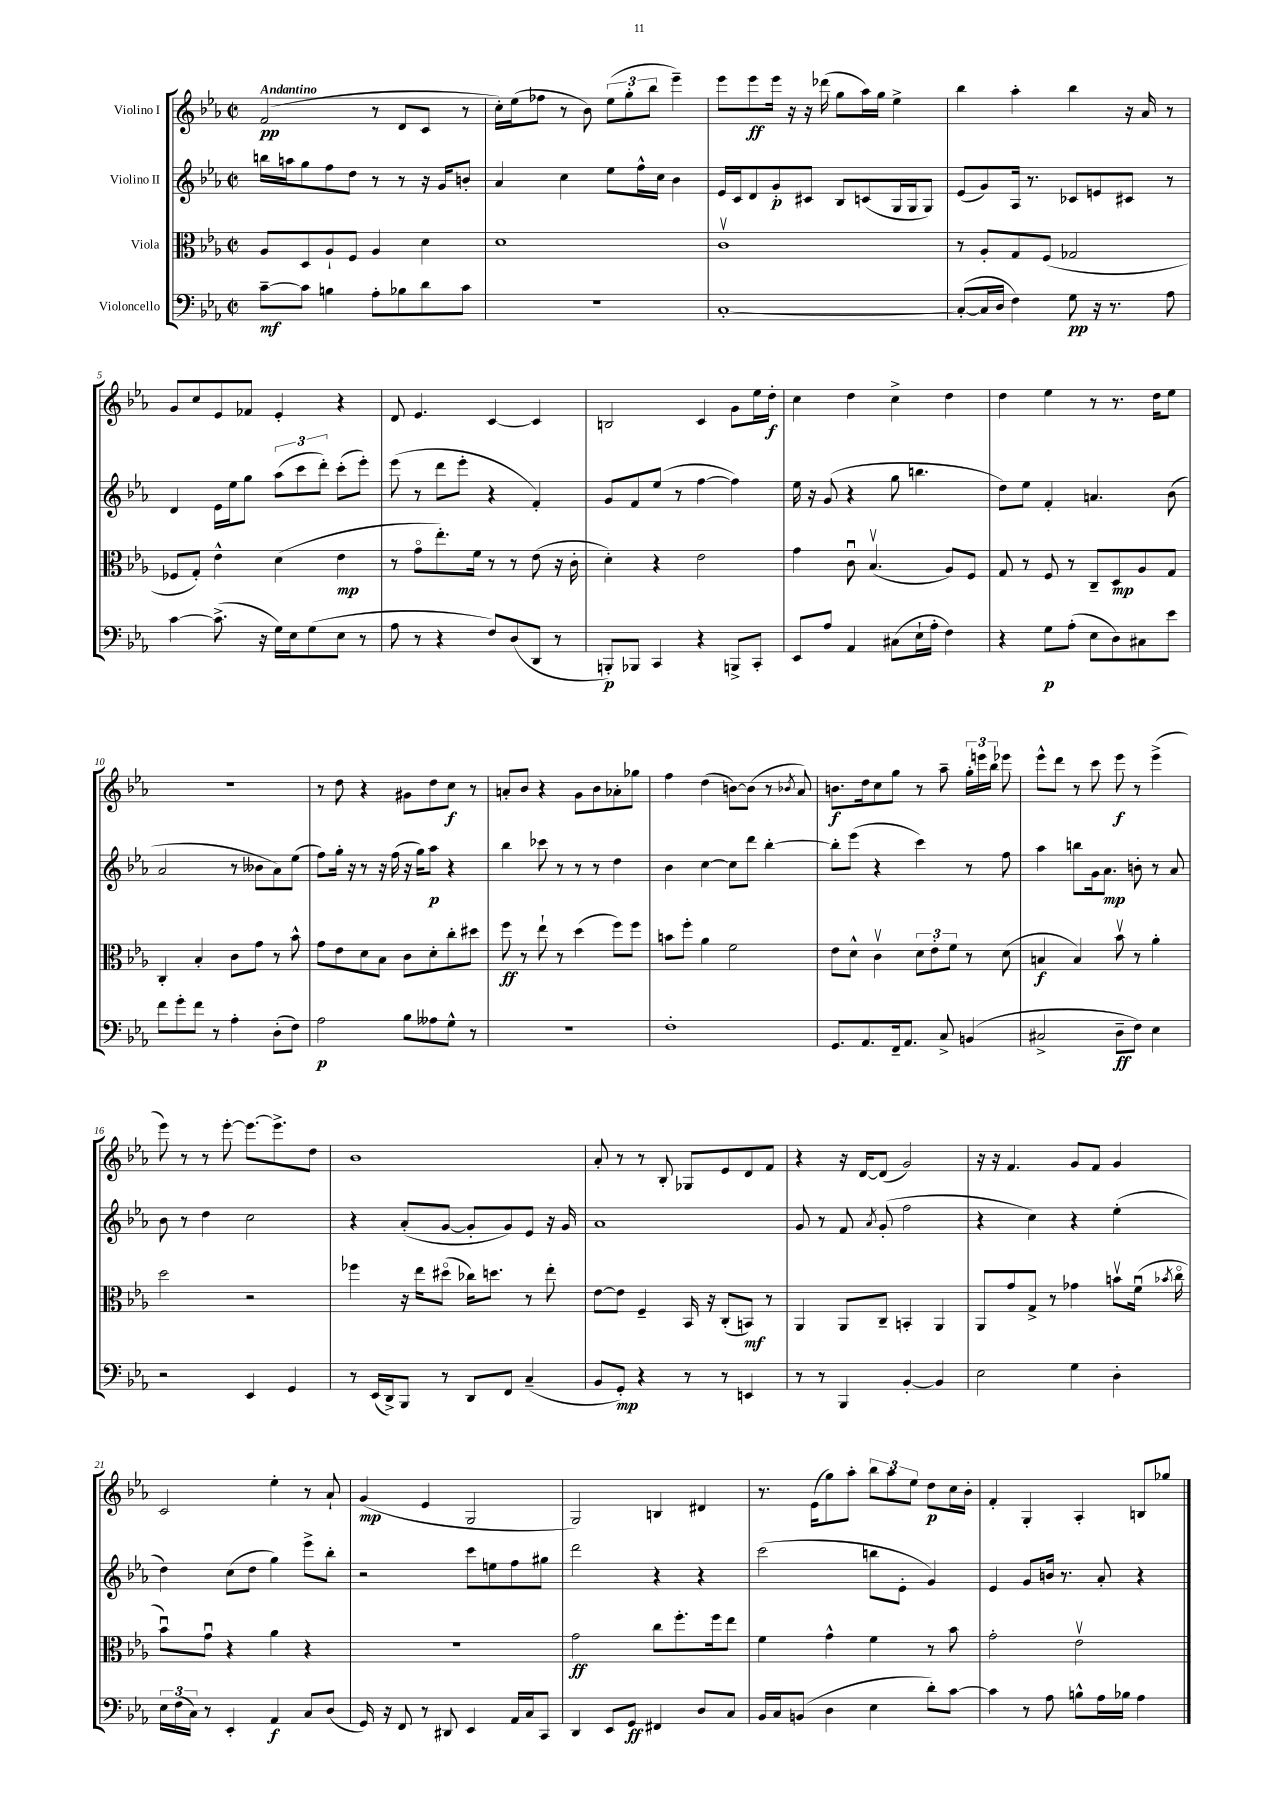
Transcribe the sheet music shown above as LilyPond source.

<<
\new StaffGroup <<
\new Staff = "s0" \with { instrumentName = "Violino I" } {
    \clef treble \key ees \major \defaultTimeSignature \time 2/2 \tempo "Andantino"
    \autoBeamOff f'2\pp( r8 d'8[ c'8] r8 |
    c''16[-.) ees''16( fes''8] r8 bes'8) \tuplet 3/2 { ees''8[( g''8-. bes''8] } ees'''4--) |
    ees'''8[ ees'''8\ff ees'''16] r16 r16 des'''16( g''8[ aes''16) g''16] ees''4-> |
    bes''4 aes''4-. bes''4 r16 aes'16 r8 |
    g'8[ c''8 ees'8 fes'8] ees'4-. r4 |
    d'8 ees'4. c'4~ c'4 |
    b2 c'4 g'8[ ees''16 d''16]-.\f |
    c''4 d''4 c''4-> d''4 |
    d''4 ees''4 r8 r8. d''16[ ees''8] |
    R1 |
    r8 d''8 r4 gis'8[ d''8 c''8]\f r8 |
    a'8[-. bes'8] r4 g'8[ bes'8 aes'8-. ges''8] |
    f''4 d''4( b'8[~) b'8]( r8 \acciaccatura { bes'8 } aes'8) |
    b'8.[\f d''16 c''8 g''8] r8 aes''8-- \tuplet 3/2 { g''16[-. e'''16 bes''16] } ees'''8 |
    ees'''8[-^ d'''8] r8 c'''8 ees'''8\f r8 ees'''4->( |
    ees'''8) r8 r8 ees'''8~-. ees'''8.[~ ees'''8.-> d''8] |
    bes'1 |
    aes'8-. r8 r8 bes8-. ges8[ ees'8 d'8 f'8] |
    r4 r16 d'16[~ d'8]( g'2) |
    r16 r16 f'4. g'8[ f'8] g'4 |
    c'2 ees''4-. r8 aes'8-! |
    g'4\mp( ees'4 g2 |
    g2) b4 dis'4 |
    r8. ees'16[( g''8) aes''8]-. \tuplet 3/2 { bes''8[ aes''8 ees''8] } d''8[\p c''16 bes'16]-. |
    f'4-. g4-. aes4-. b8[ ges''8] \bar "|." |
}
\new Staff = "s1" \with { instrumentName = "Violino II" } {
    \clef treble \key ees \major \defaultTimeSignature \time 2/2
    \autoBeamOff b''16[ a''16 g''8 f''8 d''8] r8 r8 r16 g'16[ b'8]-. |
    aes'4 c''4 ees''8[ f''16-^ c''16] bes'4 |
    ees'16[ c'16 d'8 g'8-.\p cis'8] bes8[ c'8( g16 g16 g8]) |
    ees'8[( g'8) aes16] r8. ces'8[ e'8 cis'8] r8 |
    d'4 ees'16[ ees''16 g''8] \tuplet 3/2 { aes''8[( c'''8 d'''8]-.) } c'''8[-.( ees'''8]-.) |
    ees'''8( r8 d'''8[ ees'''8]-. r4 f'4-.) |
    g'8[ f'8 ees''8]( r8 f''4~ f''4) |
    ees''16 r16 g'8( r4 g''8 b''4. |
    d''8[) ees''8] f'4-. a'4. bes'8( |
    aes'2 r8 beses'8[ aes'8) ees''8]( |
    f''8[) g''16]-. r16 r8 r16 f''16( r16 g''16[) aes''8]\p r4 |
    bes''4 ces'''8 r8 r8 r8 d''4 |
    bes'4 c''4~ c''8[ d'''8] bes''4~-. |
    bes''8[-. ees'''8]( r4 c'''4) r8 f''8 |
    aes''4 b''8[ g'16 aes'8.]\mp b'8-. r8 aes'8 |
    bes'8 r8 d''4 c''2 |
    r4 aes'8[-.( g'8]~ g'8[-. g'8) ees'8] r16 g'16 |
    aes'1 |
    g'8 r8 f'8 \acciaccatura { aes'8 } g'8-.( f''2 |
    r4 c''4) r4 ees''4-.( |
    d''4) c''8[( d''8] g''4) ees'''8[-> bes''8]-. |
    r2 c'''8[ e''8 f''8 gis''8] |
    d'''2 r4 r4 |
    c'''2( b''8[ ees'8]-. g'4) |
    ees'4 g'8[ b'16] r8. aes'8-. r4 \bar "|." |
}
\new Staff = "s2" \with { instrumentName = "Viola" } {
    \clef alto \key ees \major \defaultTimeSignature \time 2/2
    \autoBeamOff aes8[ d8 aes8-! f8] aes4 d'4 |
    d'1 |
    c'1\upbow |
    r8 aes8[-. g8 f8]( ges2 |
    fes8[ g8]-.) ees'4-^ d'4( ees'4\mp |
    r8 g'8[\flageolet ees''8.-.) f'16] r8 r8 ees'8( r16 c'16-. |
    d'4-.) r4 ees'2 |
    g'4 c'8\downbow bes4.\upbow( aes8[) f8] |
    g8 r8 f8 r8 c8[-- d8\mp aes8 g8] |
    c4-. bes4-. c'8[ g'8] r8 bes'8-^ |
    g'8[ ees'8 d'8 bes8] c'8[ d'8-. c''8-. dis''8] |
    f''8\ff r8 ees''8-! r8 d''4( f''8[) f''8] |
    b'8[ f''8]-. aes'4 f'2 |
    ees'8[ d'8]-^ c'4\upbow \tuplet 3/2 { d'8[ ees'8-. f'8] } r8 d'8( |
    b4\f b4) bes'8\upbow r8 aes'4-. |
    d''2 r2 |
    fes''4 r16 ees''16[ dis''8]\flageolet( ces''16[) d''8.] r8 ees''8-. |
    ees'8[~ ees'8] f4-- bes,16 r16 c8[-.( b,8]\mf) r8 |
    aes,4 aes,8[ c8]-- b,4-. aes,4 |
    aes,8[ g'8 g8]-> r8 ges'4 b'8[\upbow f'16]\downbow( \acciaccatura { bes'8 } c''16\flageolet |
    bes'8[\downbow) g'8]\downbow r4 aes'4 r4 |
    R1 |
    g'2\ff c''8[ f''8.-. f''16 ees''8] |
    f'4 g'4-^ f'4 r8 bes'8 |
    g'2-. ees'2\upbow \bar "|." |
}
\new Staff = "s3" \with { instrumentName = "Violoncello" } {
    \clef bass \key ees \major \defaultTimeSignature \time 2/2
    \autoBeamOff c'8[~--\mf c'8] b4 aes8[-. bes8 d'8 c'8] |
    R1 |
    c1~-. |
    c8[~-.( c16 d16] f4) g8\pp r16 r8. aes8 |
    c'4~ c'8.->( r16 g16[) ees16 g8( ees8] r8 |
    aes8 r8 r4 f8[) d8( d,8] r8 |
    b,,8[-.\p) bes,,8] c,4 r4 b,,8[-> c,8]-. |
    ees,8[ aes8] aes,4 cis8[( ees16-! aes16]-. f4) |
    r4 g8[\p aes8]-.( ees8[ d8) cis8 ees'8] |
    f'8[ g'8-. f'8] r8 aes4-. d8[-.( f8]) |
    aes2\p bes8[ aeses8 g8]-^ r8 |
    r1 |
    f1-. |
    g,8.[ aes,8. f,16-- aes,8.] c8-> b,4( |
    cis2-> d8[--\ff f8]) ees4 |
    r2 ees,4 g,4 |
    r8 ees,16[( d,16->) bes,,8] r8 d,8[ f,8] c4--( |
    bes,8[ g,8]-.\mp) r4 r8 r8 e,4 |
    r8 r8 bes,,4 bes,4~-. bes,4 |
    ees2 g4 d4-. |
    \tuplet 3/2 { ees16[ f16( c16]) } r8 ees,4-. aes,4\f c8[ d8]( |
    g,16) r16 f,8 r8 dis,8 ees,4 aes,16[ c16 c,8] |
    d,4 ees,8[ g,8]\ff fis,4 d8[ c8] |
    bes,16[ c16 b,8]( d4 ees4 d'8[-.) c'8]~ |
    c'4 r8 aes8 b8[-^ aes16 bes16] aes4 \bar "|." |
}
>>
>>
